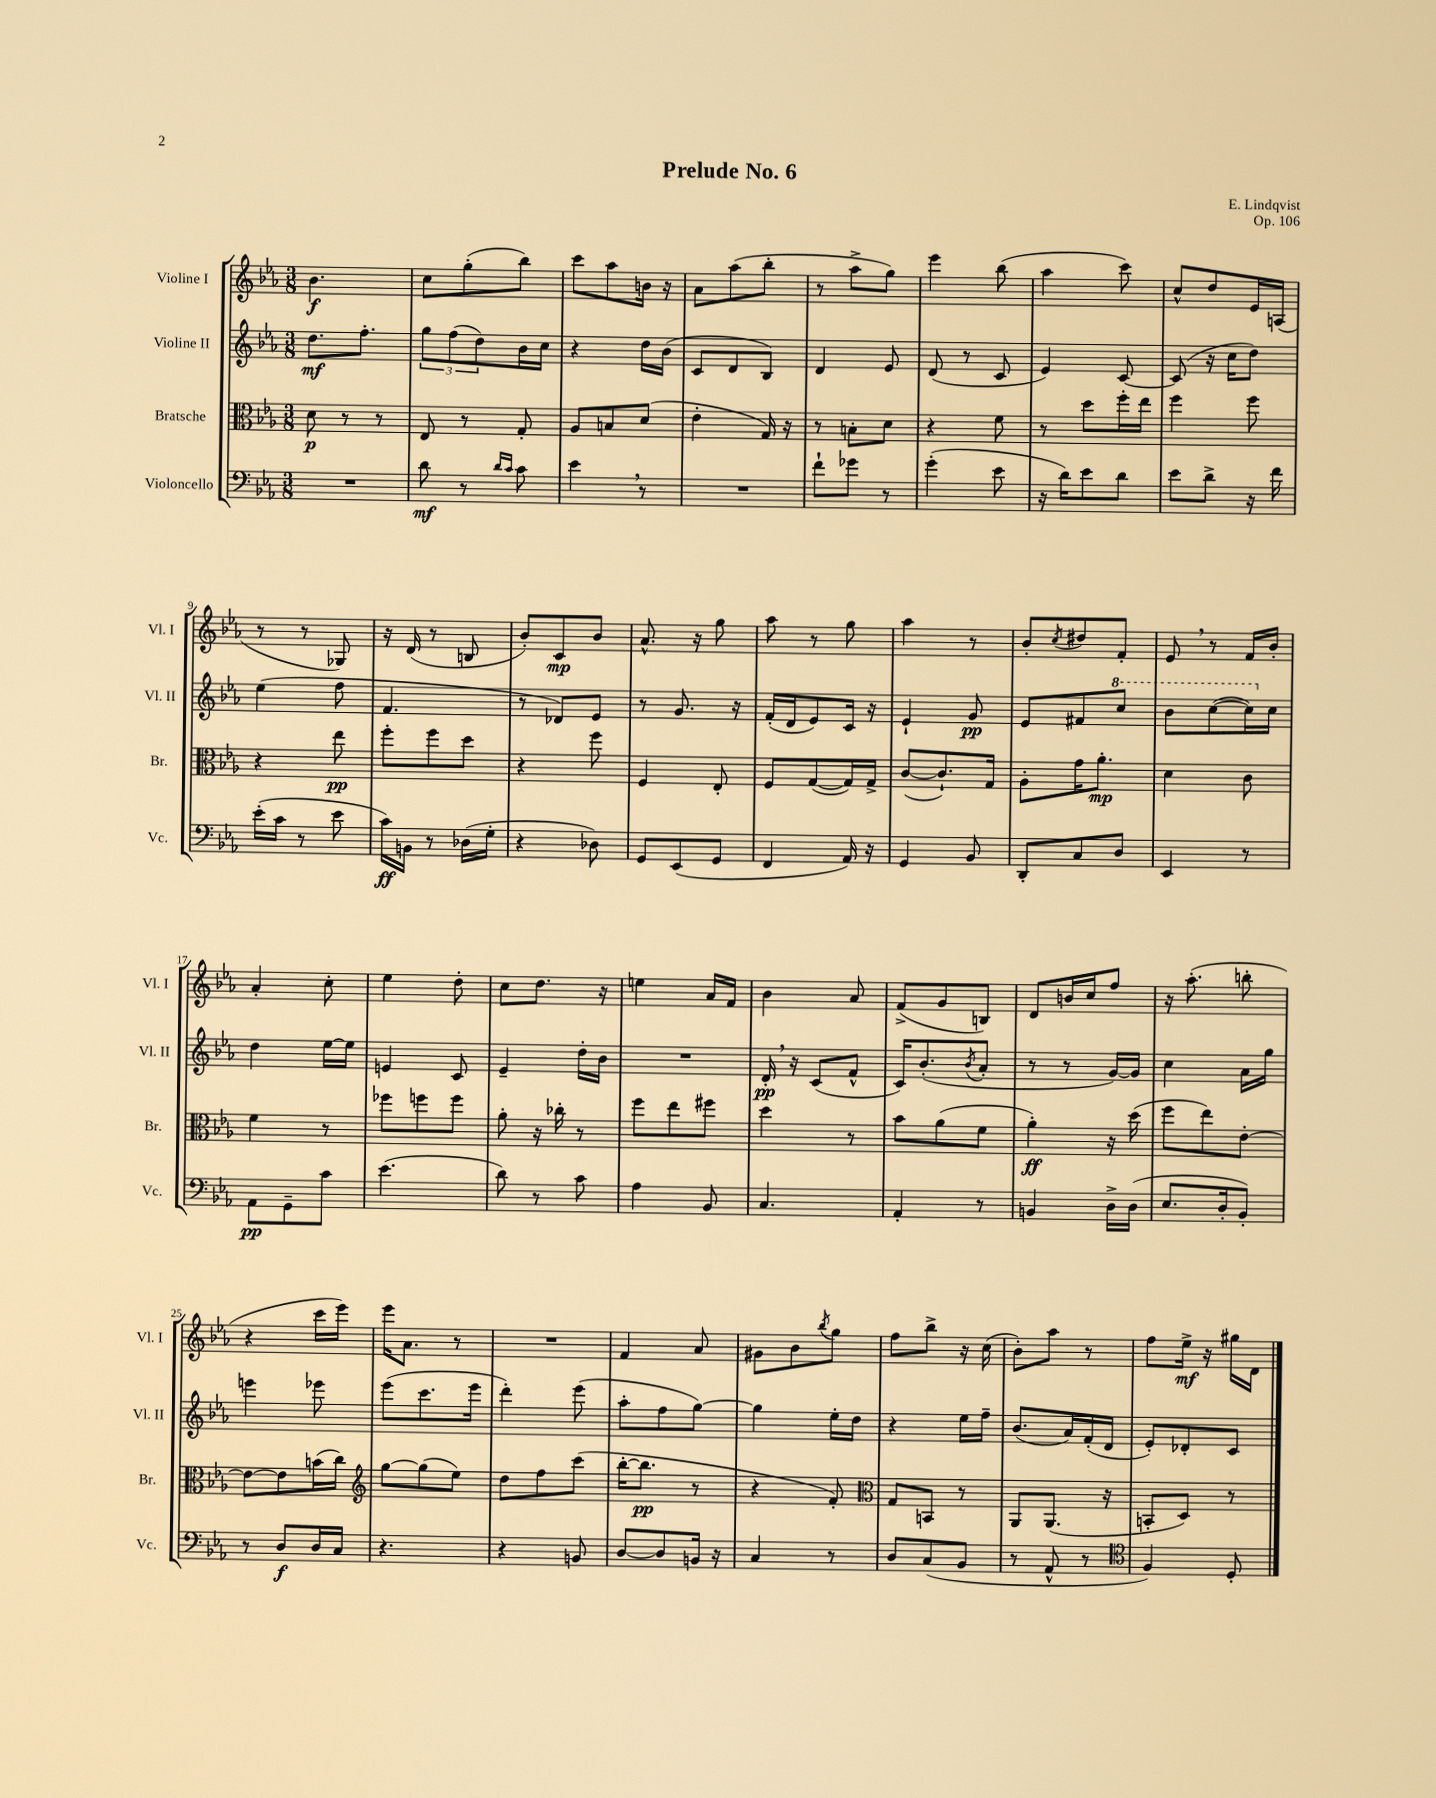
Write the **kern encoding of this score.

**kern	**kern	**kern	**kern
*staff4	*staff3	*staff2	*staff1
*clefF4	*clefC3	*clefG2	*clefG2
*k[b-e-a-]	*k[b-e-a-]	*k[b-e-a-]	*k[b-e-a-]
*M3/8	*M3/8	*M3/8	*M3/8
4.r	8d	8.dd	4.b-
.	8r	.	.
.	.	8.ff'	.
.	8r	.	.
=	=	=	=
8d	8E-	12gg	8cc
.	.	(12ff	.
8r	8r	.	(8gg'
.	.	12dd)	.
16qqd	.	.	.
16qqc	.	.	.
8c	8G'	16b-	8bb-)
.	.	16cc	.
=	=	=	=
4e-	8A-	4r	8ccc
.	8B	.	8aa-
8r	(8d	16dd	16b
.	.	(16b-	16r
=	=	=	=
4.r	4e-'	8c	8a-
.	.	8d	(8aa-
.	16G)	8B-)	8bb-'
.	16r	.	.
=	=	=	=
8f`	8r	4d	8r
8g-	8B'	.	8aa-^
8r	8d	8e-	8gg)
=	=	=	=
(4g'	4r	(8d	4eee-
.	.	8r	.
8e-	8f	8c	(8bb-
=	=	=	=
16r	8r	4e-)	4aa-
16d)	.	.	.
8e-	8dd	.	.
8d	16ff'	[8c	8ccc)
.	16ee-	.	.
=	=	=	=
8e-	4ff	(8c]	8cc^^
8d^	.	16r	8dd
.	.	16cc	.
16r	8ff	8dd)	16e-
16f	.	.	(16A
=	=	=	=
(16e-'	4r	(4ee-	8r
16c	.	.	.
8r	.	.	8r
8e-	8ee-	8ff	8G-)
=	=	=	=
16c)	8ff'	4.f	16r
16BB	.	.	(16d
8r	8ff	.	8r
(16D-	8dd	.	8B
16G'	.	.	.
=	=	=	=
4r	4r	8r	8b-')
.	.	8d-)	8c
8D-)	8ff	8e-	8b-
=	=	=	=
8GG	4F	8r	8.a-^^
(8EE-	.	8.g	.
.	.	.	16r
8GG	8E-'	.	8gg
.	.	16r	.
=	=	=	=
4FF	8F	(16f'	8aa-
.	.	16d	.
.	([8G	8e-)	8r
16AA-)	16G])	16c	8gg
16r	16G^	16r	.
=	=	=	=
4GG	([8c	4e-`	4aa-
.	8.c`])	.	.
8BB-	.	8g	8r
.	16G	.	.
=	=	=	=
8DD'	8A-'	8e-	8b-'
.	.	.	8qcc
8C	16g	8f#	8dd#
.	8.a-'	.	.
8D	.	8ccc	8f'
=	=	=	=
4EE-	4d	8bb-	8e-
.	.	([8ccc	8r
8r	8c	16ccc])	16f
.	.	16cc	16b-'
=	=	=	=
8AA-	4f	4dd	4a-'
8GG~	.	.	.
8c	8r	[16ee-	8cc'
.	.	16ee-]	.
=	=	=	=
(4.e-	8ff-	4e	4ee-
.	8ff	.	.
.	8ff	8c	8dd'
=	=	=	=
8d)	8a-'	4e-~	8cc
8r	16r	.	8.dd
.	16cc-'	.	.
8c	8r	16dd'	.
.	.	16b-	16r
=	=	=	=
4A-	8ff	4.r	4ee
.	8ee-	.	.
8BB-	8ff#	.	16a-
.	.	.	16f
=	=	=	=
4.C	4dd	16d'	4b-
.	.	16r	.
.	.	(8c	.
.	8r	8f^^	8a-
=	=	=	=
4AA-'	8b-	16c)	(8f^
.	.	(8.b-'	.
.	(8a-	.	8g
.	.	8qb-	.
8r	8f	8a-'	8B)
=	=	=	=
4BB	4a-')	8r	8d
.	.	8r	16b
.	.	.	16cc
16D^	16r	[16g)	8ff
(16D	(16dd	16g]	.
=	=	=	=
8.E-	8ff	4cc	16r
.	.	.	(8.aa-'
.	8ee-)	.	.
16D'	.	.	.
8BB-')	[8e-'	16a-	8bb'
.	.	16gg	.
=	=	=	=
8r	8e-_	4eee	4r
8D	8e-]	.	.
16D	(16b	8eee-	16ccc
16C	16cc)	.	16eee-)
=	=	=	=
*	*clefG2	*	*
4.r	[8gg	(8eee-	16eee-
.	.	.	8.a-
.	(8gg]	8.ccc	.
.	8ee-)	.	8r
.	.	16eee-	.
=	=	=	=
4r	8dd	4ddd')	4.r
.	8ff	.	.
8BB	(8ccc	(8eee-	.
=	=	=	=
[8D	[16bb-'	8aa-'	4f
.	8.bb-]	.	.
8D]	.	8ff	.
16BB	8r	[8gg)	8a-
16r	.	.	.
=	=	=	=
4C	4r	4gg]	8g#
.	.	.	8b-
.	.	.	8qbb-
8r	8f')	16ee-'	8gg
.	.	16dd	.
=	=	=	=
*	*clefC3	*	*
8D	8G	4r	8ff
(8C	8BB	.	8bb-^
8BB-	8r	16ee-	16r
.	.	16ff~	(16cc
=	=	=	=
8r	8AA-	(8.b-	8b-')
8AA-^^	(8.AA-	.	8aa-
.	.	16a-)	.
8r	.	(16f'	8r
.	16r	16d	.
=	=	=	=
*clefC4	*	*	*
4F)	8BB'	8e-')	8ff
.	8D)	8d-'	16ee-^
.	.	.	16r
8D'	8r	8c	16gg#
.	.	.	16d
==	==	==	==
*-	*-	*-	*-
